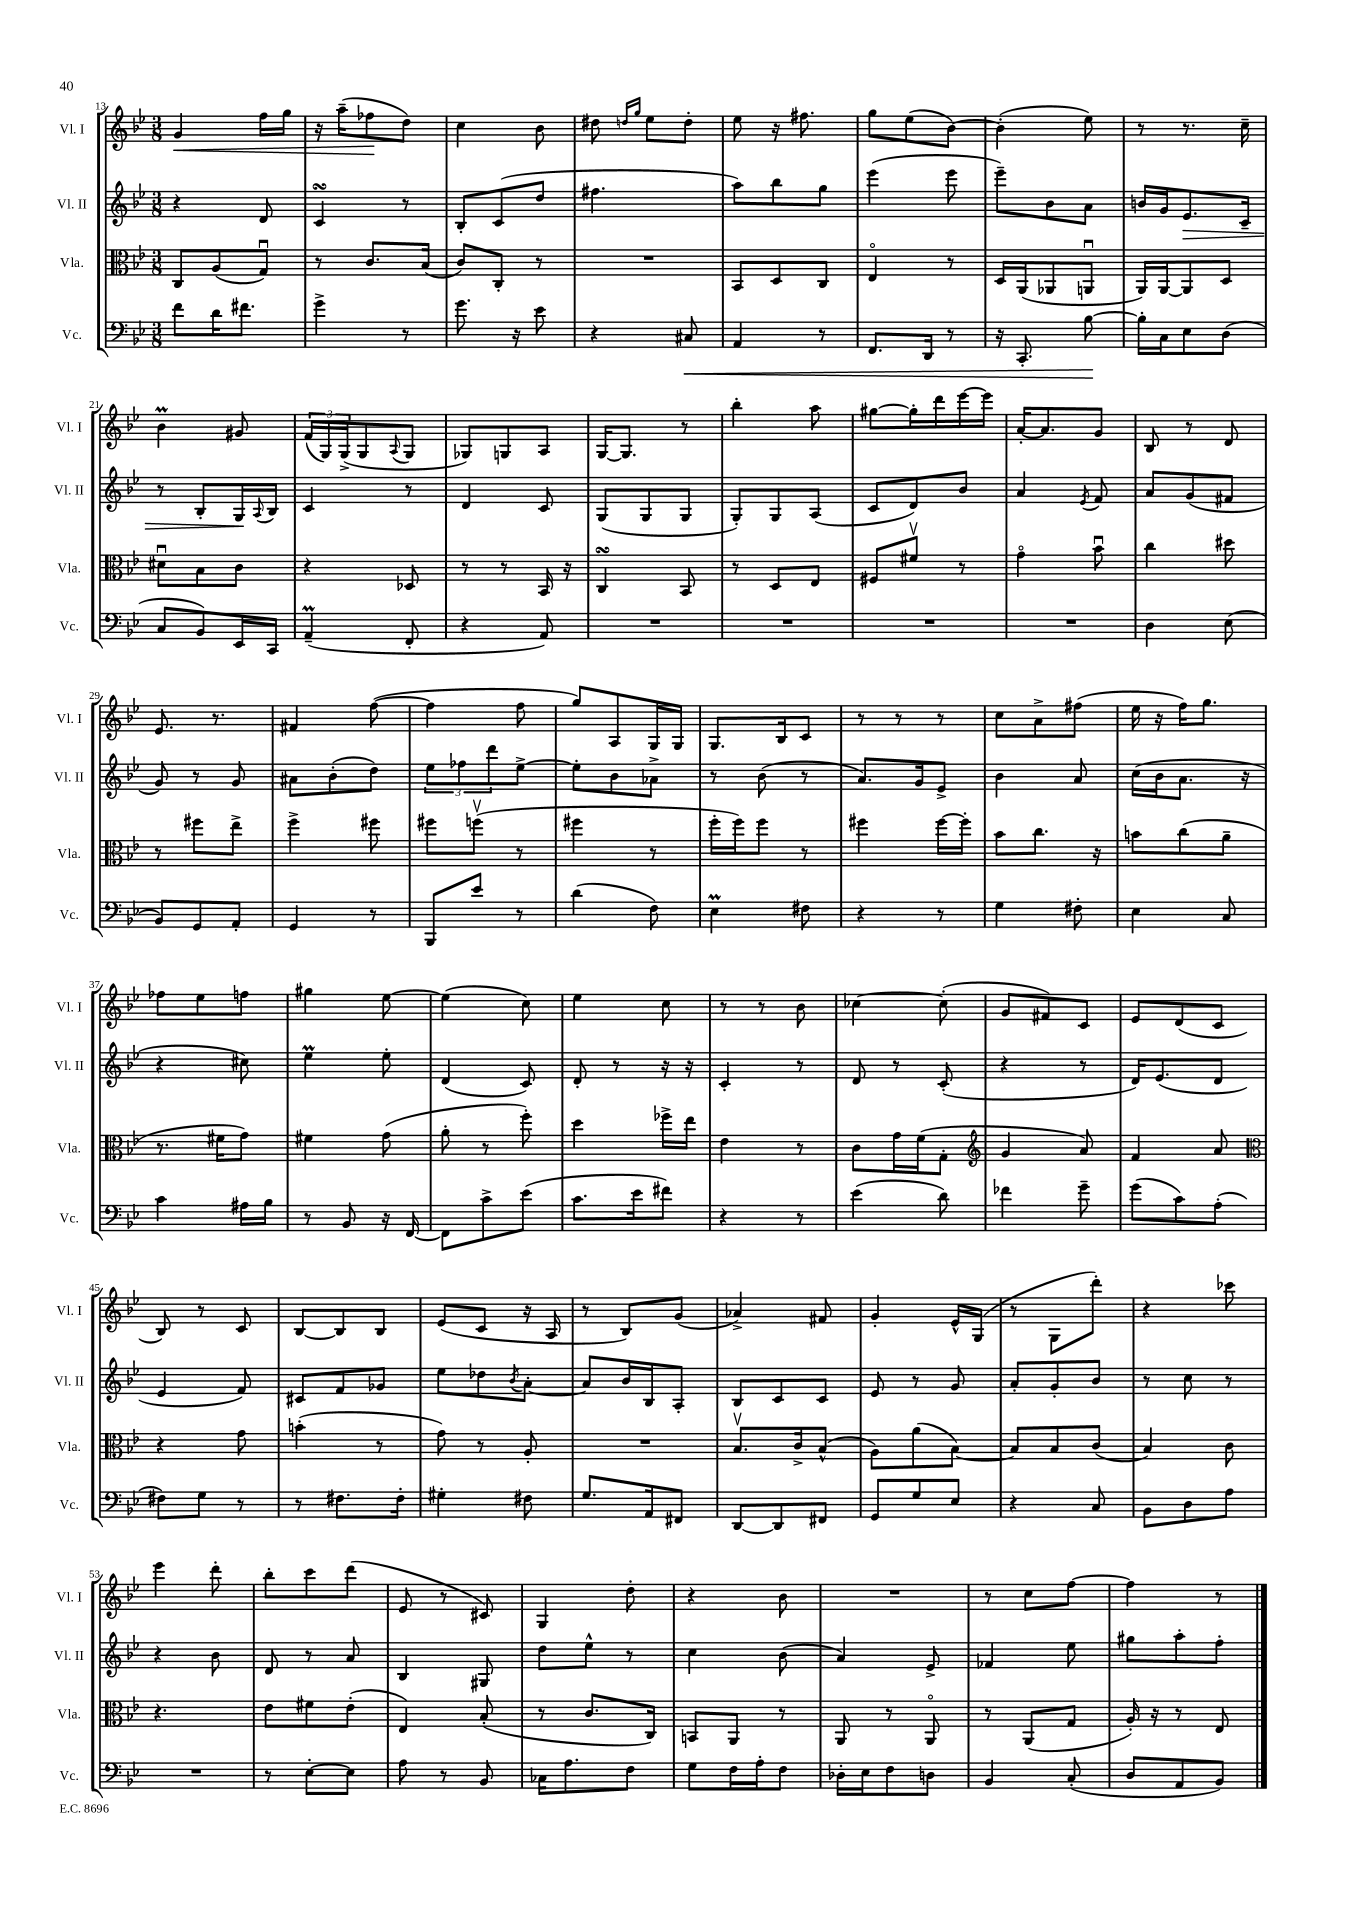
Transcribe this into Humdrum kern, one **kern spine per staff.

**kern	**kern	**kern	**kern
*staff4	*staff3	*staff2	*staff1
*clefF4	*clefC3	*clefG2	*clefG2
*k[b-e-]	*k[b-e-]	*k[b-e-]	*k[b-e-]
*M3/8	*M3/8	*M3/8	*M3/8
8f	8C	4r	4g
16d	(8A	.	.
8.f#	.	.	.
.	8Gu)	8d	16ff
.	.	.	16gg
=	=	=	=
4g^	8r	4c	16r
.	.	.	(16aa~
.	8.c	.	8ff-
8r	.	8r	8dd)
.	(16B-	.	.
=	=	=	=
8.g	8c)	8B-'	4cc
.	8C'	(8c	.
16r	.	.	.
8e-	8r	8dd	8b-
=	=	=	=
4r	4.r	4.ff#	8dd#
.	.	.	16qqdd
.	.	.	16qqgg
.	.	.	8ee-
8C#	.	.	8dd'
=	=	=	=
4AA	8BB-	8aa)	8ee-
.	8D	8bb-	16r
.	.	.	8.ff#
8r	8C	8gg	.
=	=	=	=
8.FF	4E-o	(4eee-	8gg
.	.	.	(8ee-
16DD	.	.	.
8r	8r	8eee-	[8b-)
=	=	=	=
16r	16D	8eee-~)	(4b-']
8.CC'	(16AA	.	.
.	8AA-	8b-	.
[8B-	8AAu	8a	8ee-)
=	=	=	=
16B-']	16AA)	16b	8r
16C	[16AA	16g	.
8E-	8AA]	8.e-	8.r
(8D	8D	.	.
.	.	16c~	16cc~
=	=	=	=
8C	8d#u	8r	4b-
8BB-)	8B-	8B-'	.
16EE-	8c	16G	8g#
.	.	8qqA	.
16CC	.	16B-	.
=	=	=	=
(4AA~	4r	4c	(24f
.	.	.	24G)
.	.	.	(24G^
.	.	.	8G
.	.	.	8qqA
8FF'	8D-	8r	8G
=	=	=	=
4r	8r	4d	8G-)
.	8r	.	8G
8AA)	16BB-	8c	8A
.	16r	.	.
=	=	=	=
4.r	4C	(8G	[16G
.	.	.	8.G]
.	.	8G	.
.	8BB-	8G	8r
=	=	=	=
4.r	8r	8G')	4bb-'
.	8D	8G	.
.	8E-	(8A	8aa
=	=	=	=
4.r	8F#	8c	[8gg#
.	8f#v	8d)	16gg#']
.	.	.	16ddd
.	8r	8b-	[16eee-
.	.	.	16eee-]
=	=	=	=
4.r	4go	4a	[16a'
.	.	.	8.a]
.	.	8qe-	.
.	8b-u	8f	8g
=	=	=	=
4D	4cc	8a	8B-
.	.	(8g	8r
(8E-	8dd#	8f#	8d
=	=	=	=
8BB-)	8r	8g)	8.e-
8GG	8ff#	8r	.
.	.	.	8.r
8AA'	8ee-^	8g	.
=	=	=	=
4GG	4ff^	8a#	4f#
.	.	(8b-'	.
8r	8ff#	8dd)	([8ff
=	=	=	=
8BBB-	8ff#	12ee-	4ff]
.	.	12ff-	.
8e-	(8ffv	.	.
.	.	12ddd	.
8r	8r	[8ee-^	8ff
=	=	=	=
(4d	4ff#	8ee-']	8gg)
.	.	8b-	8A
8F)	8r	8a-^	16G
.	.	.	16G
=	=	=	=
4E-	16ff'	8r	8.G
.	16ff)	.	.
.	8ff	(8b-	.
.	.	.	16B-
8F#	8r	8r	8c
=	=	=	=
4r	4ff#	8.a)	8r
.	.	.	8r
.	.	16g	.
8r	[16ff#	8e-^	8r
.	16ff#']	.	.
=	=	=	=
4G	8b-	4b-	8cc
.	8.cc	.	8a^
8F#'	.	8a	(8ff#
.	16r	.	.
=	=	=	=
4E-	8b	(16cc	16ee-
.	.	16b-	16r
.	(8cc	8.a	16ff)
.	.	.	8.gg
8C	8a~	.	.
.	.	16r	.
=	=	=	=
4c	8.r	4r	8ff-
.	.	.	8ee-
.	16f#	.	.
16A#	8g)	8cc#)	8ff
16B-	.	.	.
=	=	=	=
8r	4f#	4ee-	4gg#
8BB-	.	.	.
16r	(8g	8ee-'	[8ee-
[16FF	.	.	.
=	=	=	=
8FF]	8a'	(4d	(4ee-]
8c^	8r	.	.
(8e-	8ff')	8c)	8cc)
=	=	=	=
8.c	4dd	8d'	4ee-
.	.	8r	.
16e-	.	.	.
8f#)	16ff-^	16r	8cc
.	16ee-	16r	.
=	=	=	=
4r	4e-	4c'	8r
.	.	.	8r
8r	8r	8r	8b-
=	=	=	=
(4e-	8c	8d	[4cc-
.	16g	8r	.
.	(16f	.	.
8d)	8G'	(8c'	(8cc-']
=	=	=	=
*	*clefG2	*	*
4f-	4g	4r	8g
.	.	.	8f#)
8g~	8a)	8r	8c
=	=	=	=
(8g	4f	16d)	8e-
.	.	(8.e-	.
8c)	.	.	(8d
(8A'	8a	8d	8c
=	=	=	=
*	*clefC3	*	*
8F#)	4r	4e-	8B-)
8G	.	.	8r
8r	8g	8f)	8c
=	=	=	=
8r	(4b'	8c#	[8B-
8.F#	.	8f	8B-]
.	8r	8g-	8B-
16F#'	.	.	.
=	=	=	=
4G#'	8g)	8ee-	(8e-
.	8r	8dd-	8c
.	.	8qb-	.
8F#	8A'	[8a'	16r
.	.	.	16A
=	=	=	=
8.G	4.r	8a]	8r
.	.	16b-	8B-)
16AA	.	16B-	.
8FF#	.	8A'	(8g
=	=	=	=
[8DD	8.B-v	8B-	4a-^)
8DD]	.	8c	.
.	16c^	.	.
8FF#	(8B-^^	8c	8f#
=	=	=	=
8GG	8A)	8e-	4g'
8G	(8a	8r	.
8E-	[8B-)	8g	16e-^^
.	.	.	(16G
=	=	=	=
4r	8B-]	8a'	8r
.	8B-	8g'	8G
8C	(8c	8b-	8ddd')
=	=	=	=
8BB-	4B-)	8r	4r
8D	.	8cc	.
8A	8c	8r	8ccc-
=	=	=	=
4.r	4.r	4r	4eee-
.	.	8b-	8ddd'
=	=	=	=
8r	8e-	8d	8bb-'
[8E-'	8f#	8r	8ccc
8E-]	(8e-'	8a	(8ddd
=	=	=	=
8A	4E-)	4B-	8e-
8r	.	.	8r
8BB-	(8B-'	8G#	8c#)
=	=	=	=
16C-	8r	8dd	4G
8.A	.	.	.
.	8.c	8ee-^^	.
8F	.	8r	8dd'
.	16C)	.	.
=	=	=	=
8G	8BB	4cc	4r
16F	8AA	.	.
16A'	.	.	.
8F	8r	(8b-	8b-
=	=	=	=
16D-'	8AA	4a)	4.r
16E-	.	.	.
8F	8r	.	.
8D	8AAo	8e-^	.
=	=	=	=
4BB-	8r	4f-	8r
.	(8AA	.	8cc
(8C'	8G	8ee-	[8ff
=	=	=	=
8D	16A')	8gg#	4ff]
.	16r	.	.
8AA	8r	8aa'	.
8BB-)	8E-	8ff'	8r
==	==	==	==
*-	*-	*-	*-
